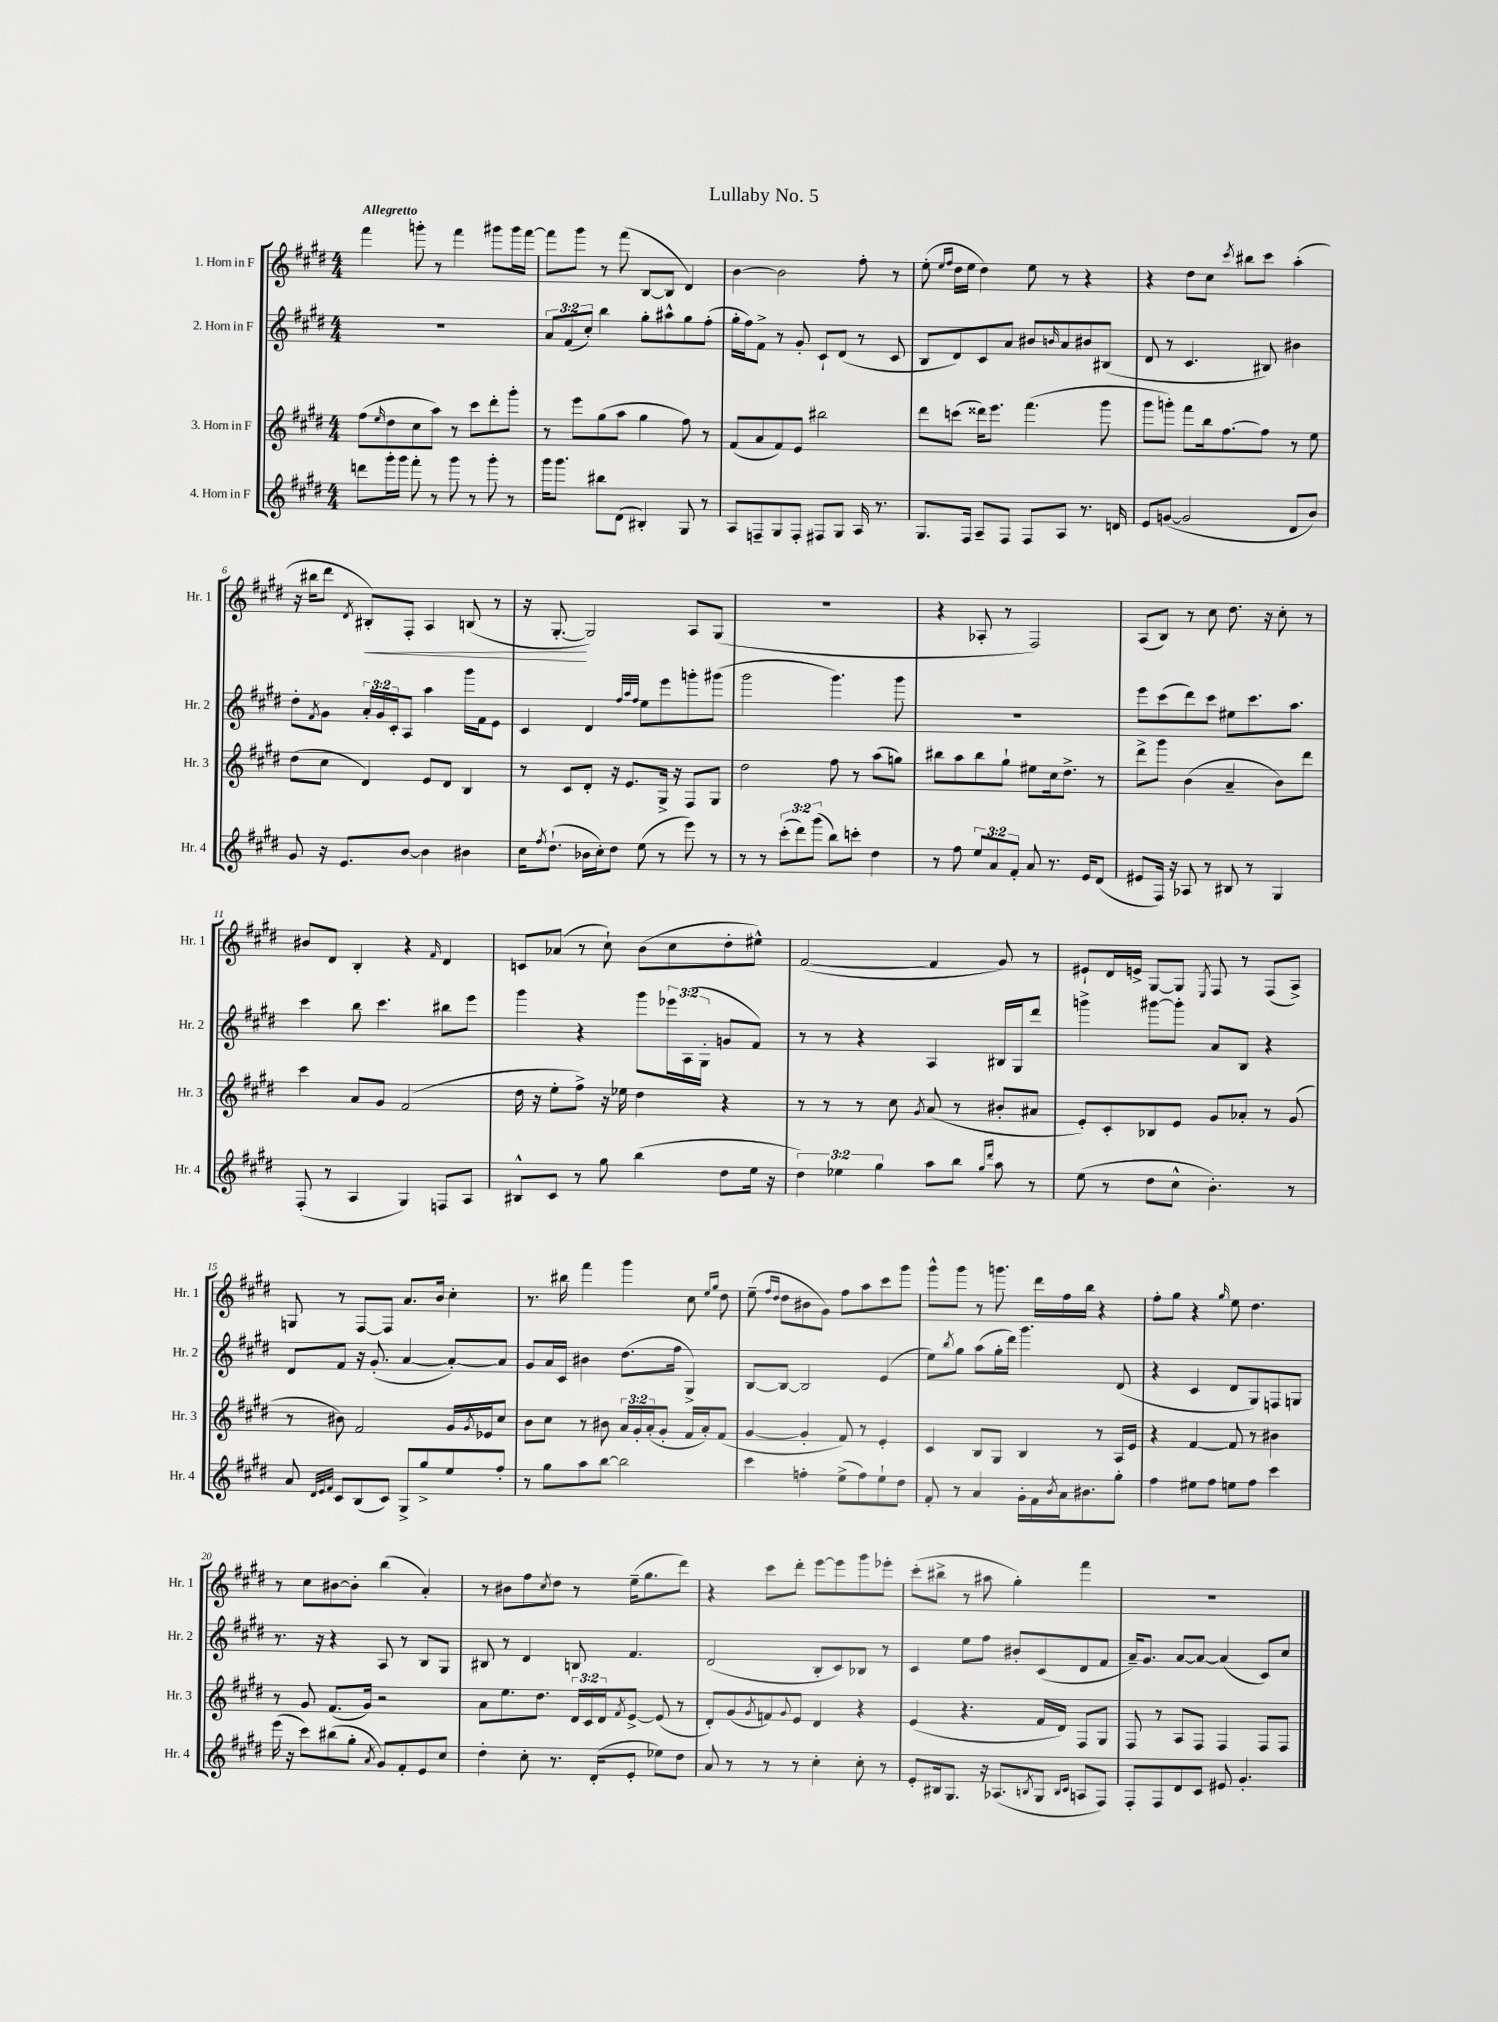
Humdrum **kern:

**kern	**kern	**kern	**kern	**dynam
*part4	*part3	*part2	*part1	*part1
*staff4	*staff3	*staff2	*staff1	*staff1
*I"4. Horn in F	*I"3. Horn in F	*I"2. Horn in F	*I"1. Horn in F	*
*I'Hr. 4	*I'Hr. 3	*I'Hr. 2	*I'Hr. 1	*
*clefG2	*clefG2	*clefG2	*clefG2	*
*k[f#c#g#d#]	*k[f#c#g#d#]	*k[f#c#g#d#]	*k[f#c#g#d#]	*
*M4/4	*M4/4	*M4/4	*M4/4	*
=1	=1	=1	=1	=1
!	!	!	!LO:TX:a:B:t=Allegretto	!
8dddn\L	(8ff#\L	1r	4fff#\	.
.	16qqee/	.	.	.
16ggg#'\L	8dd#\	.	.	.
16ggg#\JJ	.	.	.	.
8fff#'\	8cc#\	.	8gggn'\	.
8r	8aa\J)	.	8r	.
8ggg#\	8r	.	4fff#\	.
8r	8ccc#\L	.	.	.
8ggg#'\	8ddd#'\	.	8ggg#X\L	.
8r	8ggg#'\J	.	16ggg#\L	.
.	.	.	[16fff#\JJ	.
=2	=2	=2	=2	=2
16ggg#\KL	8r	12a/L	8fff#\L]	.
8.ggg#\J	.	.	.	.
.	.	(12f#/	.	.
.	8eee\L	.	8ggg#\J	.
.	.	12cc#'/J)	.	.
8bb#X\L	(8gg#\	4bb\	8r	.
(8d#\J	8aa\J	.	(8fff#\	.
4B#X'/)	4gg#\	8gg#'\L	[8B/L	.
.	.	8aa#X^^\	8B/J]	.
8G#/	8ff#\)	8gg#\	4d#/)	.
8r	8r	(8ff#'\J	.	.
=3	=3	=3	=3	=3
8A/L	(8f#/L	16gg#'\LL	[4b\	.
.	.	16ff#\J)	.	.
8Fn~/	8a/	8f#^\J	.	.
8G#/	8f#/)	8r	2b\]	.
8F'/J	8e/J	8g#'/	.	.
8F#X/L	2bb#X\	8c#`/L	.	.
8G#/J	.	(8d#/J	.	.
16A/	.	8r	8ff#'\	.
8.r	.	.	.	.
.	.	8c#/	8r	.
=4	=4	=4	=4	=4
8.G#/L	8ddd#\L	8B/L	(8ee'\	.
.	.	.	16qqee/LL	.
.	.	.	16qqff#/JJ	.
.	(8cccn\J	8d#/)	16dd#\LL	.
16F#/Jk	.	.	16ee\JJ	.
8A~/L	16ddd##X\KL)	8c#/	4dd#\)	.
.	8.eee\J	.	.	.
8F#/J	.	8a/J	.	.
8F#/L	(4.fff#\	8b#X/L	8ee\	.
.	.	16qqbn/	.	.
8A/J	.	8a/	8r	.
8.r	.	8b#X/	4r	.
.	8ggg#\	(8B#X/J	.	.
16dn/	.	.	.	.
=5	=5	=5	=5	=5
8e/L	8ggg#\L	8d#/	4r	.
([8gn/J	8gggn'\J)	8r	.	.
2g/]	8fff#\L	4.c#/	8dd#\L	.
.	16bb\k	.	8cc#\J	.
.	[8.ff#\	.	.	.
.	.	.	8qccc#/	.
.	.	.	8bb#X\L	.
.	8ff#\J]	8B#X/)	8ccc#\J	.
8d#/L	8r	4b#X\	(4aa'\	.
8b/J)	8ee\	.	.	.
!!LO:LB:g=z
=6	=6	=6	=6	=6
8g#/	(8dd#\L	8dd#'\L	16r	.
.	.	.	16bb#X\KL	.
.	.	8qf#/	.	.
16r	8cc#\J	8g#\J	8ddd#\J	.
8.e/L	.	.	.	.
.	.	.	8qd#/	.
!	!	!	!	!LO:HP:b
.	4d#/)	24a'/LL	8B#X'/L)	<
.	.	24g#/	.	.
.	.	24c#'/J	.	.
[8b/J	.	8A/J	8F#'/J	.
4b\]	8e/L	4aa\	4A/	.
.	8d#/J	.	.	.
4b#X\	4B/	16ggg#\LL	(8Bn/	.
.	.	16f#\J	.	.
.	.	8e\J	8r	.
=7	=7	=7	=7	=7
16cc#\KL	8r	4c#/	16r	.
8qff#/	.	.	.	.
(8.dd#`\J	.	.	[8.G#'/	.
.	8c#/L	.	.	.
16b-X\LL	8d#'/J	4d#/	2G#/])	[
16cc#'\J)	.	.	.	.
8dd#\J	16r	.	.	.
.	8.e/L	.	.	.
.	.	32qqff#/LLL	.	.
.	.	32qqaa/	.	.
.	.	32qqff#/JJJ	.	.
(8ee\	.	8ee\L	.	.
8r	16G#^/Jk	8eee\	.	.
.	16r	.	.	.
8eee\)	8F#/L	8gggn'\	8A/L	.
8r	8G#/J	(8ggg#X\J	(8G#/J	.
=8	=8	=8	=8	=8
8r	2dd#\	2ggg#\	1r	.
8r	.	.	.	.
(12ccc#'\L	.	.	.	.
12ddd#\)	.	.	.	.
(12ggg#\J	.	.	.	.
8bb\L)	8ff#\	4.ggg#\)	.	.
8cccn'\J	8r	.	.	.
4dd#\	(8aa\L	.	.	.
.	8ggn\J)	8ggg#\	.	.
=9	=9	=9	=9	=9
8r	8bb#X\L	1r	4r	.
8ff#\	8aa\	.	.	.
12ee/L	8bb#\	.	8A-X'/	.
12a/	.	.	.	.
.	8gg#`\J	.	8r	.
12f#'/J	.	.	.	.
8a/	8ee#X\L	.	2F#/)	.
8.r	16cc#\k	.	.	.
.	8.dd#^\J	.	.	.
16e/KL	.	.	.	.
(8d#/J	8r	.	.	.
=10	=10	=10	=10	=10
8e#X/L	8ddd#^\L	8eee\L	(8A/L	.
16F#/Jk)	8ggg#\J	(8ccc#\	8B/J)	.
16r	.	.	.	.
8A-X/	(4b\	8ddd#\)	8r	.
8r	.	8ccc#\J	8cc#\	.
8B#X/	4a~/	8ee#X\L	8.dd#\	.
8r	.	8.ccc#\	.	.
.	.	.	16r	.
4G#/	8b\L)	.	8cc#'\	.
.	.	8.aa\J	.	.
.	8ddd#\J	.	8r	.
!!LO:LB:g=z
=11	=11	=11	=11	=11
(8F#'/	4ccc#\	4ccc#\	8b#X/L	.
8r	.	.	8d#/J	.
4A/	8a/L	8bb\	4B'/	.
.	8g#/J	4.ccc#\	.	.
4G#/)	(2f#/	.	4r	.
.	.	.	16qqf#/	.
8Fn/L	.	8bb#X\L	4d#/	.
8A/J	.	8eee\J	.	.
=12	=12	=12	=12	=12
8B#X^^/L	16dd#\	4ggg#\	8cn/L	.
.	16r	.	.	.
8c#/J	8ee'\L	.	(8a-X/J	.
8r	8ff#^\J)	4r	8r	.
8gg#\	16r	.	8cc#`\)	.
.	16ee-X\	.	.	.
(4bb\	4dd#\	8ggg#\L	(8b\L	.
.	.	24eee-X\L	8cc#\	.
.	.	(24A\	.	.
.	.	24G#'\JJ	.	.
8dd#\L	4r	8gn/L	8dd#'\	.
16ee\Jk	.	8f#/J)	8ee#X^^\J)	.
16r	.	.	.	.
=13	=13	=13	=13	=13
6dd#\)	8r	8r	([2f#/	.
.	8r	8r	.	.
6ee-X\	.	.	.	.
.	8r	4r	.	.
6gg#\	.	.	.	.
.	8cc#\	.	.	.
.	8qg#/	.	.	.
8aa\L	(8a/	4A/	4f#/]	.
8bb\J	8r	.	.	.
16qqgg#/LL	.	.	.	.
16qqddd#/JJ	.	.	.	.
8aa\	8b#X'/L	16B#X/LL	8g#/)	.
.	.	16G#/J	.	.
8r	8a#X/J	8ddd#/J	8r	.
=14	=14	=14	=14	=14
(8ee\	8e'/L)	4gggn^\	8e#X`/L	.
8r	8c#'/	.	16d#/L	.
.	.	.	16en^/JJ	.
8dd#\L	8B-X/	[8ggg#X\L	[8G#/L	.
8cc#^^\J	8e/J	8ggg#'\J]	8G#/J]	.
.	.	.	8qE/	.
4.b'\)	8g#/L	8a/L	8F#/	.
.	8a-X'/J	8B/J	8r	.
.	8r	4r	(8F#/L	.
8r	(8g#/	.	8A^/J)	.
!!LO:LB:g=z
=15	=15	=15	=15	=15
8a/	8r	8d#/L	8Gn/	.
32qqd#/LLL	.	.	.	.
32qqe/	.	.	.	.
32qqf#/JJJ	.	.	.	.
8c#/L	8b#X\)	8f#/J	8r	.
(8B/	2f#/	16r	[8F#/L	.
.	.	(8.g#'/	.	.
8c#/J)	.	.	8F#/J]	.
8G#^/L	.	[4a/	8.a/L	.
8gg#^/	.	.	.	.
.	.	.	16b/Jk	.
8ee/	16g#/LL	8a'/L_)	4cc#'\	.
.	8qg#/	.	.	.
.	16e-X/J	.	.	.
8ff#'/J	8cc#/J	8a/J]	.	.
=16	=16	=16	=16	=16
8r	8b\L	8g#/L	8.r	.
8gg#\L	8cc#\J	16a/L	.	.
.	.	16c#/JJ	16bb#X\	.
8aa\	8r	4b#X\	4fff#\	.
[8bb\J	8b#X\	.	.	.
2bb\]	24a/LL	(8.dd#\L	4ggg#\	.
.	24g#'/	.	.	.
.	(24a'/J	.	.	.
.	8g#'/J	.	.	.
.	.	16ff#\Jk	.	.
.	16f#/LL	4G#^/)	8cc#\	.
.	16a'/J)	.	.	.
.	.	.	16qqee/LL	.
.	.	.	16qqgg#/JJ	.
.	(8f#/J	.	8dd#\	.
=17	=17	=17	=17	=17
4ccc#\	[4g#/	[8B/L	(8ee~\	.
.	.	.	16qqff#/LL	.
.	.	.	16qqdd#/JJ	.
.	.	8B/J_	8dd#\L	.
4ffn'\	4g#'/]	2B/]	8b#X\	.
.	.	.	8g#\J)	.
(8ee^\L	8f#/)	.	8ff#\L	.
8ff\)	8r	.	8aa\	.
8ee`\	4e'/	(4e/	8ccc#\	.
8dd#\J	.	.	8ggg#\J	.
=18	=18	=18	=18	=18
8f#'/	4c#/	8ee\L)	8ggg#^^\L	.
.	.	8qbb/	.	.
8r	.	8gg#\J	8ggg#\J	.
4a/	8B/L	(8aa\L	8r	.
.	8G#/J	16gg#'\L	8.gggn\	.
.	.	16ddd#\JJ)	.	.
16g#'\LL	4B/	4.ggg#\	.	.
16f#\	.	.	16ddd#\LL	.
8qb/	.	.	.	.
16a\J	.	.	16ff#\	.
8.b#X\	.	.	16bb\JJ	.
.	8r	.	4r	.
8gg#'\J	16A/LL	(8d#/	.	.
.	16e/JJ	.	.	.
=19	=19	=19	=19	=19
4ff#\	4r	4r	8ff#'\L	.
.	.	.	8gg#\J	.
8ee#X\L	[4f#/	4c#/	4r	.
8ff#\J	.	.	.	.
.	.	.	16qqgg#/	.
8een\L	8f#/]	8d#/L	8ee\	.
8ff#\J	8r	8G#/)	4.dd#\	.
4ccc#\	4b#X\	8Fn/	.	.
.	.	8Gn/J	.	.
!!LO:LB:g=z
=20	=20	=20	=20	=20
(16eee\	8r	8.r	8r	.
16r	.	.	.	.
8ccc#\L)	8g#/	.	8cc#\L	.
.	.	16r	.	.
(8bb#X\	(8.f#/L	4r	[8b#X\	.
8gg#'\J	.	.	8b#'\J]	.
.	16g#/Jk)	.	.	.
8qa/	.	.	.	.
8g#/L)	2r	8A/	(4bb\	.
8f#'/	.	8r	.	.
8e/	.	8B/L	4a'/)	.
8cc#/J	.	8G#/J	.	.
=21	=21	=21	=21	=21
4dd#'\	8a\L	8B#X/	8r	.
.	8.ee\	8r	8b#X\L	.
8cc#'\	.	4d#/	8ff#\	.
.	8.dd#\J	.	.	.
.	.	.	8qcc#/	.
8.r	.	.	8dd#\J	.
.	24d#/LL	8Bn/	8r	.
.	24c#/	.	.	.
(16d#'/KL	.	.	.	.
.	24d#/J	.	.	.
.	8qf#/	.	.	.
8e'/J	[8e^/J	4.f#/	(16ee~\KL	.
.	.	.	8.gg#\	.
8ee-X\L)	(8e/]	.	.	.
8dd#\J	8r	.	8ddd#\J)	.
=22	=22	=22	=22	=22
8a/	8d#'/L)	(2d#/	4r	.
8r	(8g#/	.	.	.
.	8qg#/	.	.	.
8r	8fn/)	.	8ccc#\L	.
.	8qqg#/	.	.	.
8r	8e/J	.	8ddd#'\J	.
4cc#'\	4d#/	8B'/L	[8eee\L	.
.	.	8c#/)	8eee\]	.
8cc#'\	4r	8B-X/J	8ggg#\	.
8r	.	8r	8eee-X'\J	.
=23	=23	=23	=23	=23
8e'/L	(4e/	4c#/	(8ccc#'\L	.
16B#X/k	.	.	8bb#X^\J	.
8.G#/J	.	.	.	.
.	4.r	8ee\L	8r	.
16r	.	8ff#\J	8aa#X\	.
(8.A-X/L	.	.	.	.
.	.	8b#X'/L	4gg#'\)	.
8qBn/	.	.	.	.
8G#/J	16f#/LL	(8c#/	.	.
.	16d#/JJ)	.	.	.
16qqB/LL	.	.	.	.
16qqc#/JJ	.	.	.	.
8An/L	8F#/L	8d#/	4fff#\	.
8F#/J)	8G#/J	8f#/J	.	.
=24	=24	=24	=24	=24
8F#'/L	8F#/	16a~/KL)	1r	.
.	.	8.g#/J	.	.
8F#/	8r	.	.	.
8d#/	8A/L	[8a/L	.	.
8c#/J	8F#/J	8a/J_	.	.
8e#X/	4F#/	(4a/]	.	.
4.g#'/	.	.	.	.
.	8F#/L	8c#/L)	.	.
.	8F#/J	8cc#/J	.	.
==	==	==	==	==
*-	*-	*-	*-	*-
